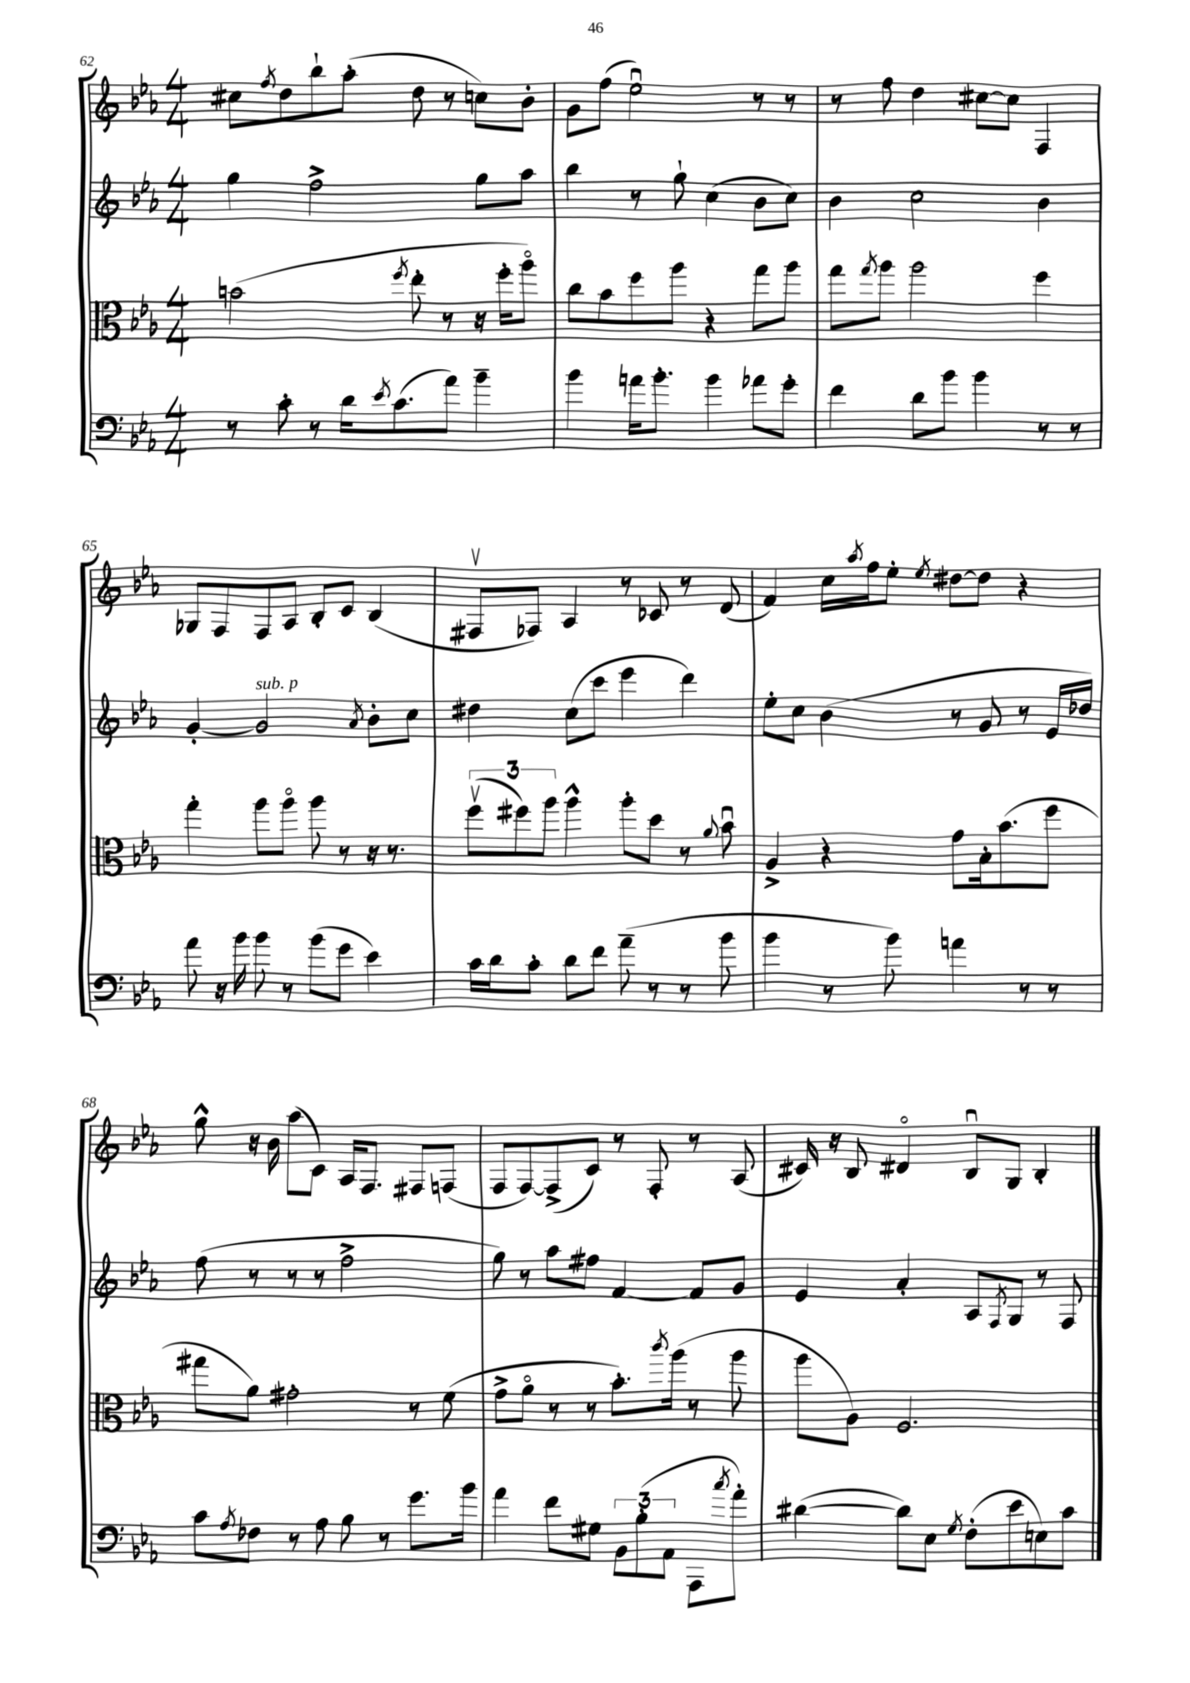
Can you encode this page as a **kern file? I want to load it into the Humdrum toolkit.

**kern	**kern	**kern	**kern
*part4	*part3	*part2	*part1
*staff4	*staff3	*staff2	*staff1
*clefF4	*clefC3	*clefG2	*clefG2
*k[b-e-a-]	*k[b-e-a-]	*k[b-e-a-]	*k[b-e-a-]
*M4/4	*M4/4	*M4/4	*M4/4
=62	=62	=62	=62
8r	(2bn\	4gg\	8cc#X\L
.	.	.	8qff/
8c'\	.	.	8dd\
8r	.	2ff^\	8bb-`\
16d\KL	.	.	(8aa-'\J
8qe-/	.	.	.
(8.c\	.	.	.
.	8qff/	.	.
.	8ee-'\	.	8dd\
8a-\J)	8r	.	8r
4b-~\	16r	8gg\L	8ccn\L)
.	16ff'\KL	.	.
.	8aa-\J)	8aa-\J	8b-'\J
=63	=63	=63	=63
4b-\	8cc\L	4bb-\	8g\L
.	8b-\	.	(8ff\J
16an\KL	8ff\	8r	2ee-u\)
8.b-'\J	.	.	.
.	8aa-\J	8gg`\	.
4b-\	4r	(4cc\	.
8a-X\L	8gg\L	8b-\L	8r
8g'\J	8aa-\J	8cc\J)	8r
=64	=64	=64	=64
4f\	8gg\L	4b-\	8r
.	8qgg/	.	.
.	8aa-\J	.	8ff\
8d\L	2aa-\	2cc\	4dd\
8b-\J	.	.	.
4b-\	.	.	[8cc#X\L
.	.	.	8cc#\J]
8r	4ff\	4b-\	4F/
8r	.	.	.
!!LO:LB:g=z
=65	=65	=65	=65
8a-\	4gg'\	[4g'/	8G-X/L
16r	.	.	8F/
16b-\	.	.	.
!	!	!LO:TX:a:i:t=sub. p	!
8b-\	8aa-\L	2g/]	8F/
8r	8aa-\J	.	8A-/J
(8b-\L	8aa-\	.	8B-'/L
8g\J	8r	.	8c/J
.	.	8qa-/	.
4e-\)	16r	8b-'\L	(4B-/
.	8.r	.	.
.	.	8cc\J	.
=66	=66	=66	=66
16c\LL	(12ffv\L	4dd#X\	8F#Xv/L
16d\J	.	.	.
.	12ff#X\)	.	.
8c'\J	.	.	8F-X/J)
.	12aa-\J	.	.
8d\L	4aa-^^\	(8cc\L	4A-/
8f\J	.	8ccc\J	.
(8a-~\	8aa-'\L	4eee-\	8r
8r	8dd\J	.	8c-X/
8r	8r	4ddd\)	8r
.	8qqa-/	.	.
8b-\	8b-u\	.	(8d/
=67	=67	=67	=67
4b-\	4A-^/	8ee-'\L	4f/)
.	.	8cc\J	.
8r	4r	(4b-\	16cc\LL
.	.	.	8qaa-/
.	.	.	16ff\J
8b-\)	.	.	8ee-'\J
.	.	.	8qee-/
4an\	8g\L	8r	[8dd#X\L
.	16B-'\k	8g/	8dd#\J]
.	(8.b-\	.	.
8r	.	8r	4r
8r	8ff\J	16e-/LL	.
.	.	16dd-X/JJ)	.
!!LO:LB:g=z
=68	=68	=68	=68
8c\L	8gg#X\L	(8ff\	8gg^^\
8qA-/	.	.	.
8F-X\J	8a-\J)	8r	16r
.	.	.	16b-\
8r	2g#X'\	8r	(8aa-\L
8A-\	.	8r	8c\J)
8B-\	.	2ff^\	16A-/KL
.	.	.	8.F/J
8r	.	.	.
8.g\L	8r	.	8F#X/L
.	(8f\	.	(8Fn/J
16b-\Jk	.	.	.
=69	=69	=69	=69
4a-\	8g^\L	8gg\)	8F/L
.	8a-\J	8r	[8F/)
8f\L	8r	8aa-\L	(8F^/]
8G#X\J	8r	8ff#X\J	8c/J)
12BB-\L	8.b-'\L)	[4f/	8r
(12B-'\	.	.	.
.	.	.	8F'/
12AA-\J	.	.	.
.	8qccc/	.	.
.	(16aa-\Jk	.	.
8AAA-\L	8r	8f/L]	8r
8qcc/	.	.	.
8a-'\J)	8aa-\	8g/J	(8A-/
=70	=70	=70	=70
([4d#X\	8aa-\L	4e-/	16c#X/)
.	.	.	16r
.	8A-\J)	.	8B-/
8d#\L])	2.F/	4a-'/	4d#X/
8E-\J	.	.	.
8qG/	.	.	.
(8F'\L	.	8A-/L	8B-u/L
.	.	8qF/	.
8e-\	.	8G/J	8G/J
8En\)	.	8r	4B-'/
8c\J	.	8F/	.
==	==	==	==
*-	*-	*-	*-
